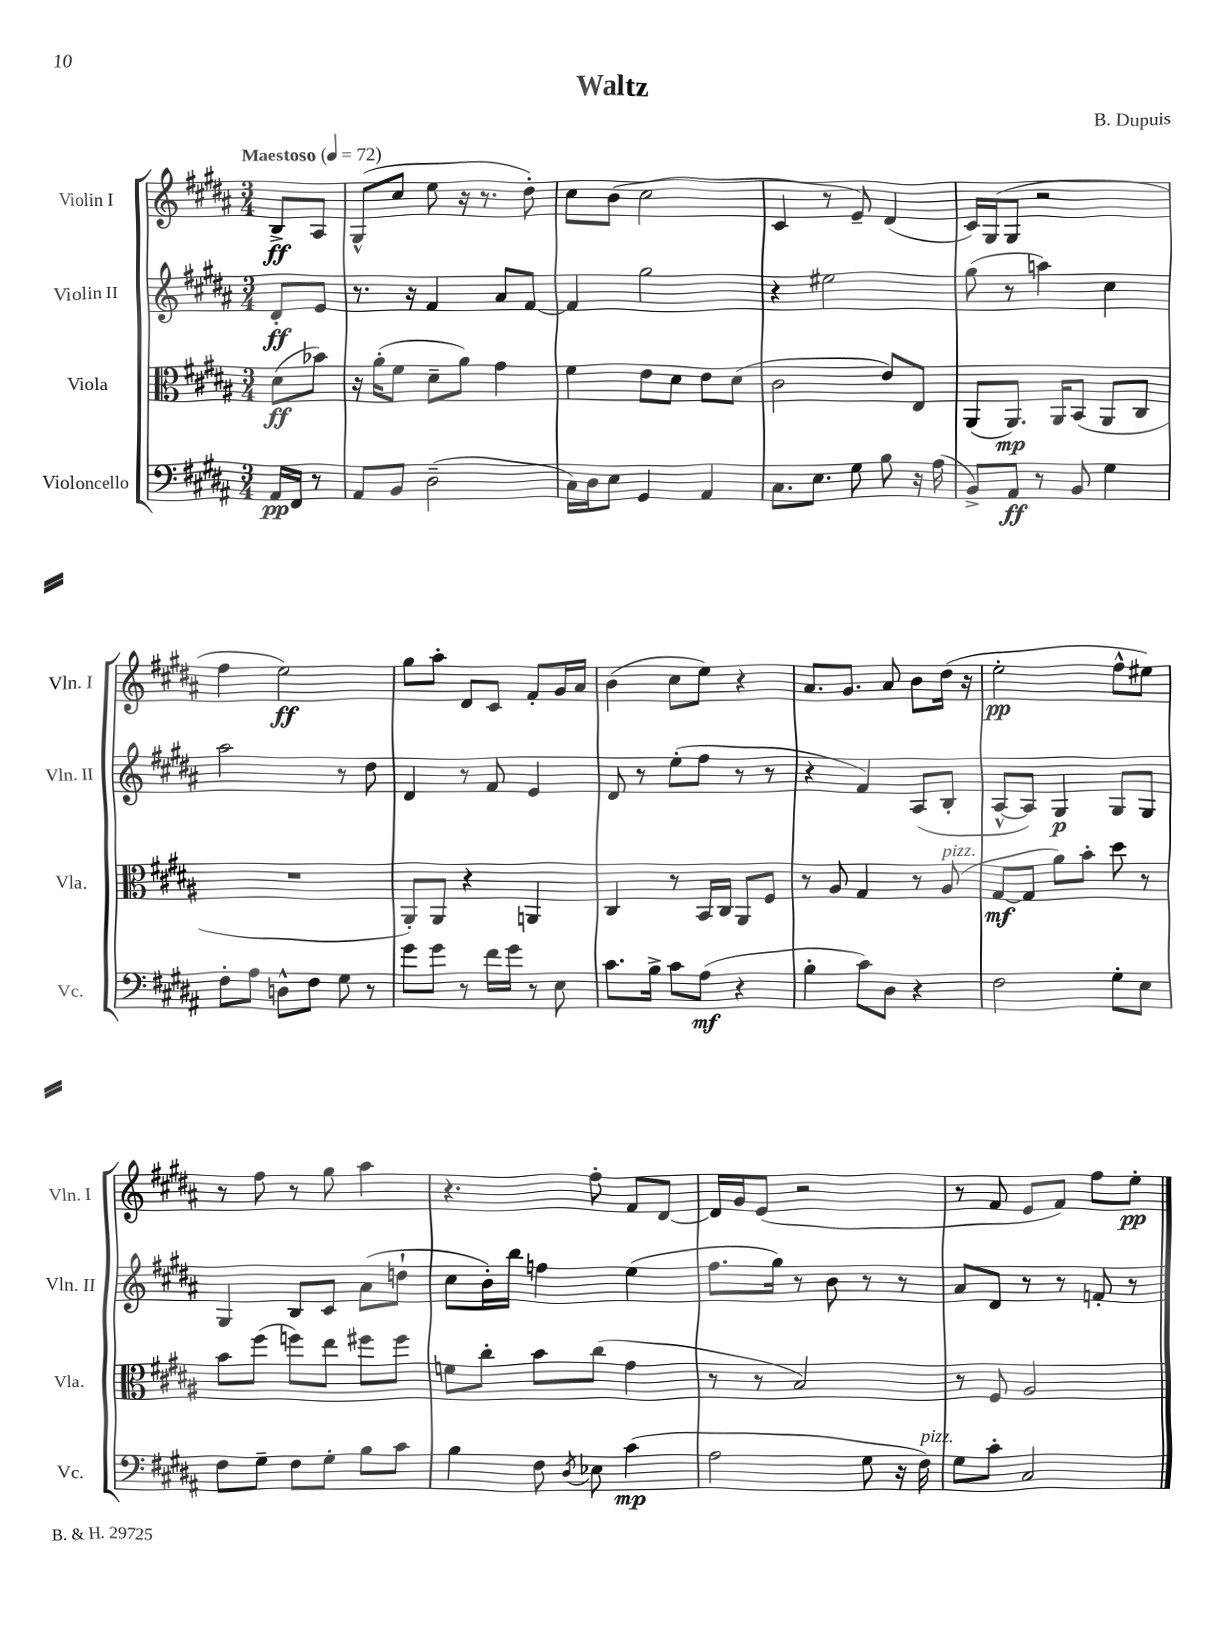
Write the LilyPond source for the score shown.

\header { title = "Waltz" composer = "B. Dupuis" }
<<
\new StaffGroup <<
\new Staff = "s0" \with { instrumentName = "Violin I" shortInstrumentName = "Vln. I" } {
    \clef treble \key b \major \numericTimeSignature \time 3/4 \partial 4 \tempo "Maestoso" 4 = 72
    \autoBeamOff b8[->\ff ais8] |
    gis8[-^( cis''8] e''8 r16 r8. dis''8-.) |
    cis''8[ b'8]( cis''2 |
    cis'4 r8 e'8--) dis'4( |
    cis'16[) gis16( gis8] r2 |
    fis''4 e''2\ff) |
    gis''8[ ais''8]-. dis'8[ cis'8] fis'8[-. gis'16 ais'16] |
    b'4( cis''8[ e''8]) r4 |
    ais'8.[ gis'8.] ais'8 b'8[ dis''16]( r16 |
    e''2-.\pp fis''8[-^ eis''8]) |
    r8 fis''8 r8 gis''8 ais''4 |
    r4. fis''8-. fis'8[ dis'8]~ |
    dis'16[ gis'16 e'8]( r2 |
    r8 fis'8 e'8[ fis'8]) fis''8[ e''8]-.\pp \bar "|." |
}
\new Staff = "s1" \with { instrumentName = "Violin II" shortInstrumentName = "Vln. II" } {
    \clef treble \key b \major \numericTimeSignature \time 3/4 \partial 4
    \autoBeamOff dis'8[-.\ff e'8] |
    r8. r16 fis'4 ais'8[ fis'8]~ |
    fis'4 gis''2 |
    r4 eis''2 |
    gis''8( r8 a''4) cis''4 |
    ais''2 r8 dis''8 |
    dis'4 r8 fis'8 e'4 |
    dis'8 r8 e''8[-.( fis''8] r8 r8 |
    r4 fis'4) ais8[( b8]-. |
    ais8[~-^ ais8]) gis4\p gis8[ gis8] |
    gis4 b8[ cis'8] ais'8[( d''8]-! |
    cis''8[ b'16-.) b''16] f''4 e''4( |
    fis''8.[ gis''16]) r8 b'8 r8 r8 |
    ais'8[ dis'8] r8 r8 f'8-. r8 \bar "|." |
}
\new Staff = "s2" \with { instrumentName = "Viola" shortInstrumentName = "Vla." } {
    \clef alto \key b \major \numericTimeSignature \time 3/4 \partial 4
    \autoBeamOff dis'8[\ff( bes'8]) |
    r16 ais'16[-.( fis'8] dis'8[-- ais'8]) gis'4 |
    fis'4 e'8[ dis'8] e'8[ dis'8]( |
    cis'2 e'8[) e8] |
    ais,8[( ais,8.]\mp) ais,16[ b,8]( ais,8[ cis8] |
    R2. |
    ais,8[-.) ais,8] r4 a,4 |
    cis4 r8 b,16[ cis16] ais,8[ fis8] |
    r8 ais8 gis4 r8 ais8^\markup { \italic "pizz." }( |
    gis8[~\mf gis8] ais'8[) b'8]-. dis''8 r8 |
    b'8[ fis''8]( f''8[) e''8] fis''8[ fis''8] |
    f'8[ cis''8]-. b'8[ cis''8]( gis'4 |
    r8 r8 b2) |
    r8 fis8 ais2 \bar "|." |
}
\new Staff = "s3" \with { instrumentName = "Violoncello" shortInstrumentName = "Vc." } {
    \clef bass \key b \major \numericTimeSignature \time 3/4 \partial 4
    \autoBeamOff ais,16[\pp fis,16] r8 |
    ais,8[ b,8] dis2--( |
    cis16[) dis16 e8] gis,4 ais,4 |
    cis8.[ e8.] gis8 b8 r16 ais16( |
    b,8[->) ais,8]\ff r8 b,8 gis4 |
    fis8[-. ais8] d8[-^ fis8] gis8 r8 |
    gis'8[ gis'8] r8 fis'16[ gis'16] r8 e8 |
    cis'8.[ b16]-> cis'8[ ais8]\mf( r4 |
    b4-. cis'8[) dis8] r4 |
    fis2 gis8[-. e8] |
    fis8[ gis8]-- fis8[ gis8]-. b8[ cis'8] |
    b4 fis8 \acciaccatura { dis8 } ees8 cis'4\mp( |
    ais2 gis8 r16 fis16^\markup { \italic "pizz." }) |
    gis8[ cis'8]-. cis2 \bar "|." |
}
>>
>>
\layout { \context { \Score \remove "Bar_number_engraver" } }
